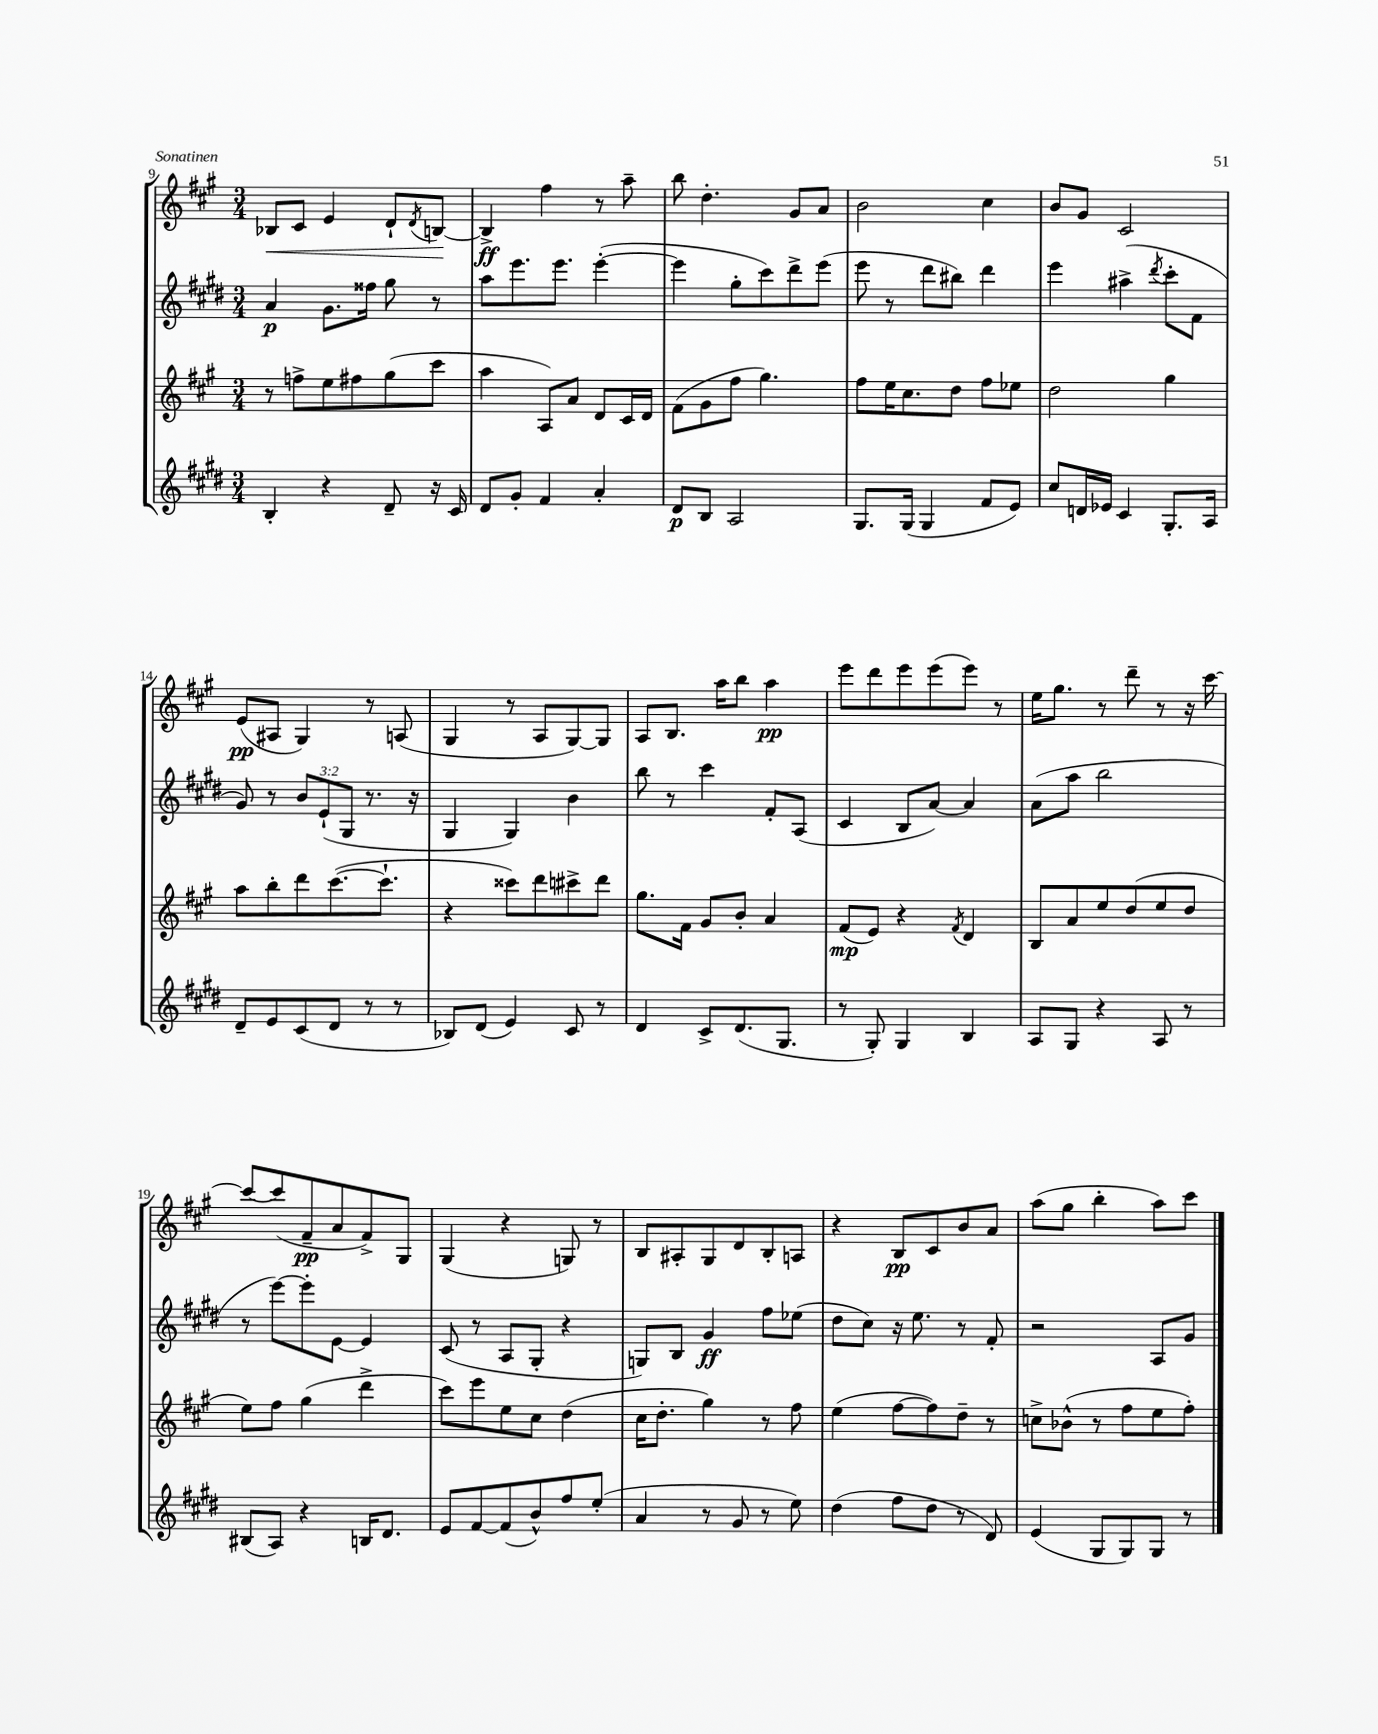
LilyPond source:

<<
\new StaffGroup <<
\new Staff = "s0" {
    \clef treble \key a \major \numericTimeSignature \time 3/4
    bes8\< cis'8 e'4 d'8-! \acciaccatura { d'8 } b8~\! |
    b4->\ff fis''4 r8 a''8-- |
    b''8 d''4.-. gis'8 a'8 |
    b'2 cis''4 |
    b'8 gis'8 cis'2 |
    e'8\pp( ais8 gis4) r8 a8( |
    gis4 r8 a8 gis8~) gis8 |
    a8 b8. a''16 b''8 a''4\pp |
    e'''8 d'''8 e'''8 e'''8( e'''8) r8 |
    e''16 gis''8. r8 d'''8-- r8 r16 cis'''16~ |
    cis'''8~ cis'''8( fis'8--\pp a'8 fis'8->) gis8 |
    gis4( r4 g8) r8 |
    b8 ais8-. gis8 d'8 b8-. a8 |
    r4 b8\pp cis'8 b'8 a'8 |
    a''8( gis''8 b''4-. a''8) cis'''8 \bar "|." |
}
\new Staff = "s1" {
    \clef treble \key e \major \numericTimeSignature \time 3/4 \override Staff.TupletNumber.text = #tuplet-number::calc-fraction-text
    a'4\p gis'8. fisis''16 gis''8 r8 |
    a''8 e'''8. e'''8. e'''4~-.( |
    e'''4 gis''8-. cis'''8) dis'''8-> e'''8( |
    e'''8 r8 dis'''8 bis''8) dis'''4 |
    e'''4 ais''4->( \acciaccatura { dis'''8 } cis'''8-. fis'8 |
    gis'8) r8 \tuplet 3/2 { b'8 e'8-!( gis8 } r8. r16 |
    gis4 gis4) b'4 |
    b''8 r8 cis'''4 fis'8-. a8( |
    cis'4 b8 a'8~) a'4 |
    a'8( a''8 b''2 |
    r8 e'''8~) e'''8-. e'8~ e'4 |
    cis'8( r8 a8 gis8-. r4 |
    g8) b8 gis'4\ff fis''8 ees''8( |
    dis''8 cis''8) r16 e''8. r8 fis'8-. |
    r2 a8 gis'8 \bar "|." |
}
\new Staff = "s2" {
    \clef treble \key a \major \numericTimeSignature \time 3/4
    r8 f''8-> e''8 fis''8 gis''8( cis'''8 |
    a''4 a8) a'8 d'8 cis'16 d'16 |
    fis'8( gis'8 fis''8 gis''4.) |
    fis''8 e''16 cis''8. d''8 fis''8 ees''8 |
    d''2 gis''4 |
    a''8 b''8-. d'''8 cis'''8.~( cis'''8.-! |
    r4 cisis'''8) d'''8 cis'''8-> d'''8 |
    gis''8. fis'16 gis'8 b'8-. a'4 |
    fis'8\mp( e'8) r4 \acciaccatura { fis'8 } d'4 |
    b8 a'8 e''8 d''8( e''8 d''8 |
    e''8) fis''8 gis''4( d'''4-> |
    cis'''8) e'''8 e''8 cis''8 d''4( |
    cis''16 d''8.-. gis''4) r8 fis''8 |
    e''4( fis''8~ fis''8) d''8-- r8 |
    c''8-> bes'8-^( r8 fis''8 e''8 fis''8-.) \bar "|." |
}
\new Staff = "s3" {
    \clef treble \key e \major \numericTimeSignature \time 3/4
    b4-. r4 dis'8-- r16 cis'16 |
    dis'8 gis'8-. fis'4 a'4-. |
    dis'8\p b8 a2 |
    gis8. gis16( gis4 fis'8 e'8) |
    cis''8 d'16 ees'16 cis'4 gis8.-. a16 |
    dis'8-- e'8 cis'8( dis'8 r8 r8 |
    bes8) dis'8( e'4) cis'8 r8 |
    dis'4 cis'8-> dis'8.( gis8. |
    r8 gis8-.) gis4 b4 |
    a8 gis8 r4 a8 r8 |
    bis8( a8) r4 b16 dis'8. |
    e'8 fis'8~ fis'8( b'8-^) fis''8 e''8-.( |
    a'4 r8 gis'8 r8 e''8) |
    dis''4( fis''8 dis''8 r8 dis'8) |
    e'4( gis8 gis8) gis8 r8 \bar "|." |
}
>>
>>
\layout { \context { \Score currentBarNumber = #9 } }
